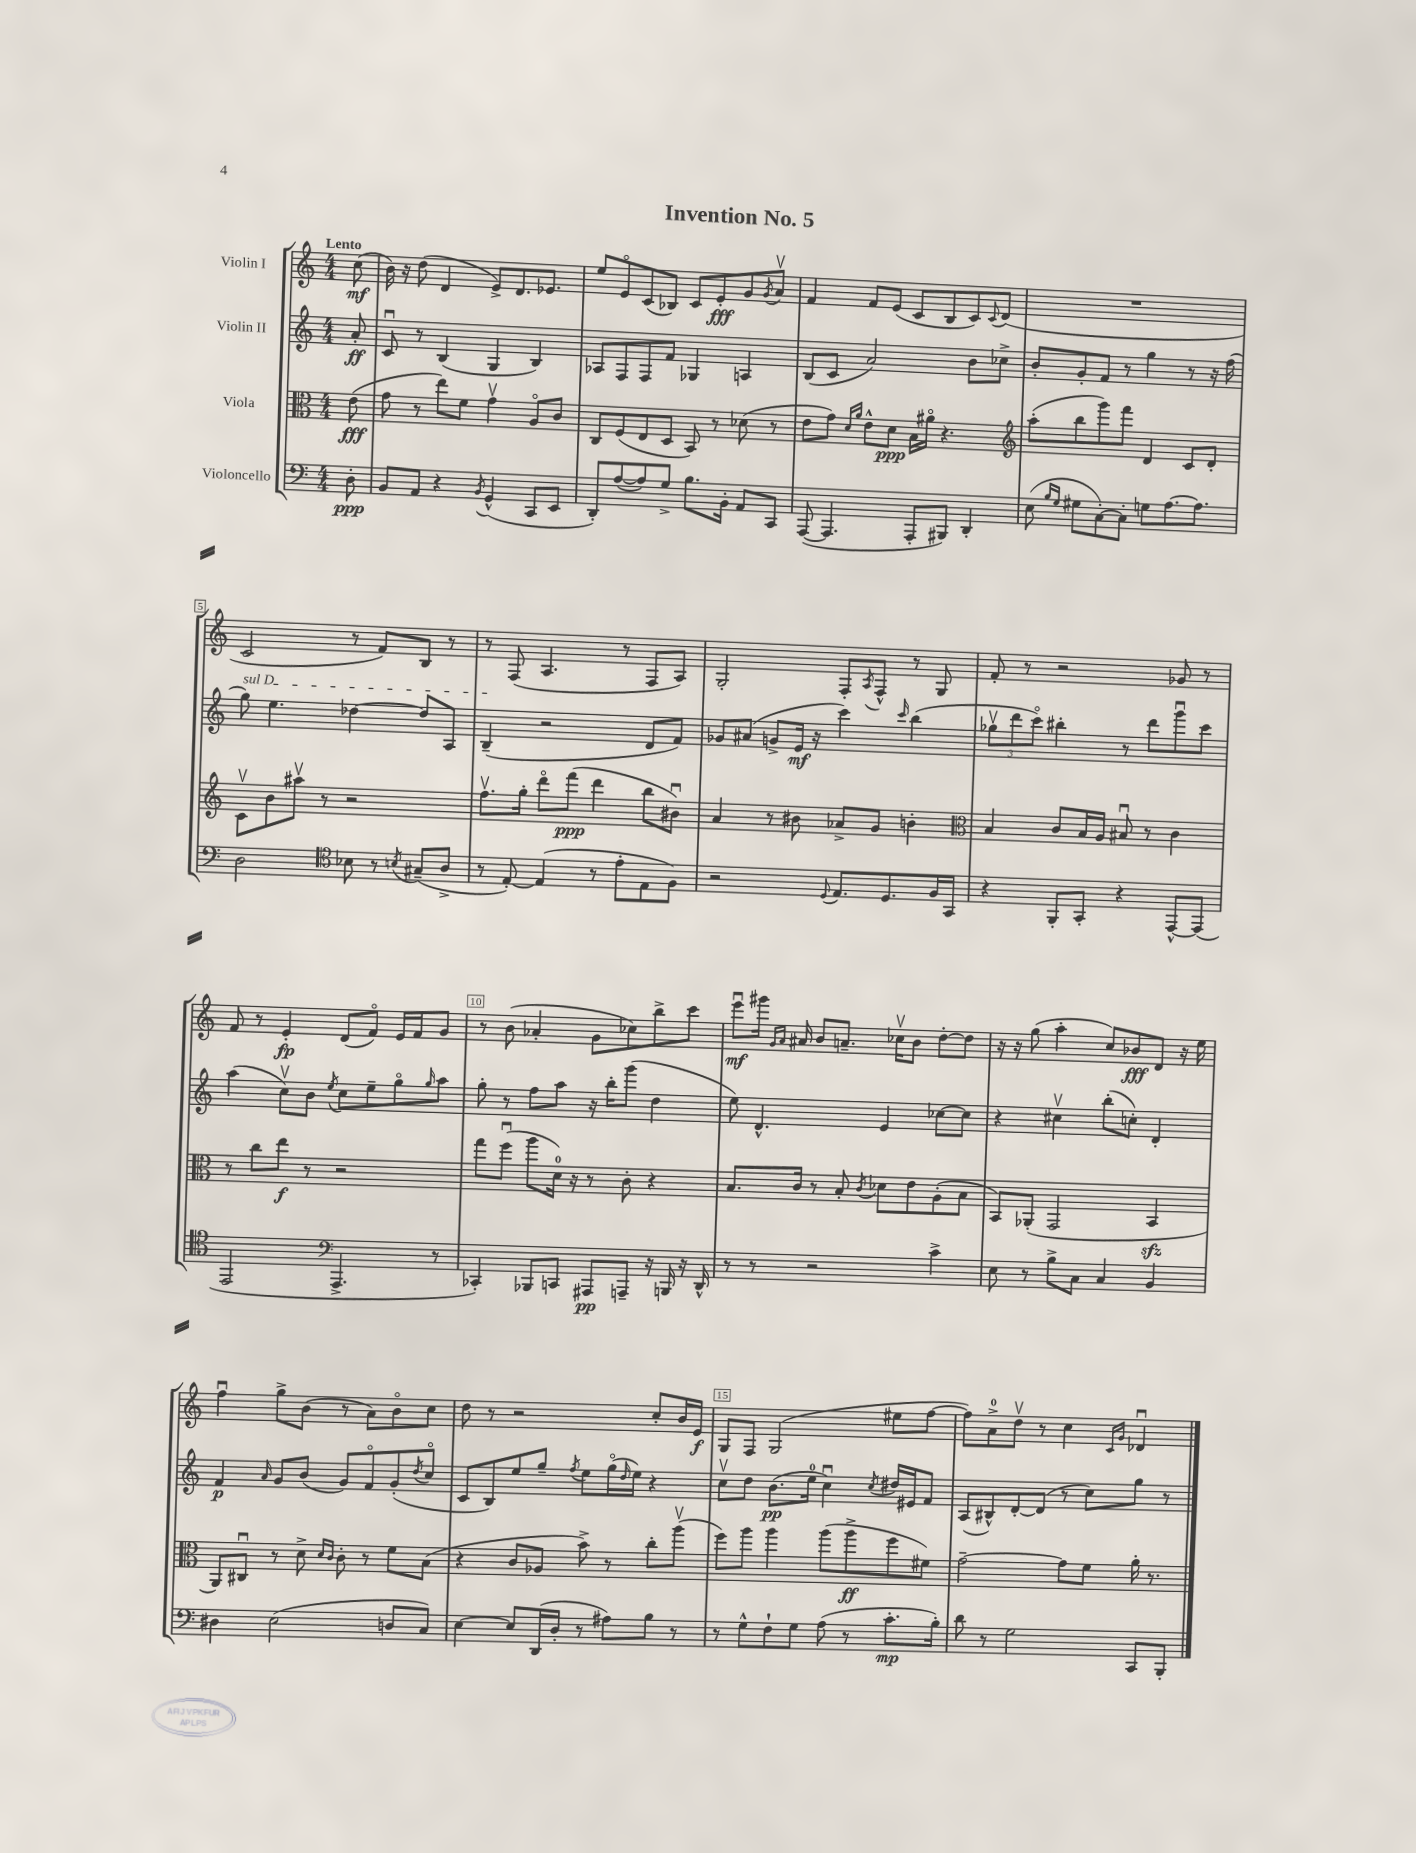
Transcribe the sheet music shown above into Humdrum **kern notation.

**kern	**dynam	**kern	**dynam	**kern	**dynam	**kern	**dynam
*part4	*part4	*part3	*part3	*part2	*part2	*part1	*part1
*staff4	*staff4	*staff3	*staff3	*staff2	*staff2	*staff1	*staff1
*I"Violoncello	*	*I"Viola	*	*I"Violin II	*	*I"Violin I	*
*clefF4	*	*clefC3	*	*clefG2	*	*clefG2	*
*k[]	*	*k[]	*	*k[]	*	*k[]	*
*M4/4	*	*M4/4	*	*M4/4	*	*M4/4	*
=	=	=	=	=	=	=	=
!	!	!	!	!	!	!LO:TX:a:B:t=Lento	!
8D'\	ppp	(8e\	fff	8a'/	ff	(8cc\	mf
=1	=1	=1	=1	=1	=1	=1	=1
8BB/L	.	8g\	.	8cu/	.	16b\)	.
.	.	.	.	.	.	16r	.
8AA/J	.	8r	.	8r	.	(8dd\	.
4r	.	8ee\L)	.	(4B/	.	4d/	.
.	.	8f\J	.	.	.	.	.
8qBB/	.	.	.	.	.	.	.
(4GG^^/	.	4gv\	.	4G/	.	8e^/L)	.
.	.	.	.	.	.	8.d/	.
8CC/L	.	8A/L	.	4B/)	.	.	.
.	.	.	.	.	.	8.e-X/J	.
8EE/J	.	8c/J	.	.	.	.	.
=2	=2	=2	=2	=2	=2	=2	=2
8DD'/L)	.	8C/L	.	8A-X/L	.	8ee/L	.
([8A/	.	(8F/	.	8F/	.	8e/	.
8A/])	.	8E/	.	8F/	.	(8c/	.
8G^/J	.	8D/J	.	8f/J	.	8B-X/J)	.
8.B\L	.	8BB/)	.	4G-X/	.	8c/L	.
.	.	8r	.	.	.	8e'/	fff
16BB'\Jk	.	.	.	.	.	.	.
8AA/L	.	(8d-X\	.	4An/	.	8g/	.
.	.	.	.	.	.	8qg/	.
8CC/J	.	8r	.	.	.	8av/J	.
=3	=3	=3	=3	=3	=3	=3	=3
([8AAA/	.	8e\L	.	(8B/L	.	4f/	.
4.AAA/]	.	8g\J)	.	8c/J	.	.	.
.	.	16qqd/LL	.	.	.	.	.
.	.	16qqa/JJ	.	.	.	.	.
.	.	8e^^\L	.	2a/)	.	8f/L	.
.	.	8d\J	ppp	.	.	(8e/J	.
8AAA'/L	.	16B\LL	.	.	.	8c/L	.
.	.	16a#X\JJ	.	.	.	.	.
8BBB#X/J)	.	4.r	.	.	.	8B/	.
4DD'/	.	.	.	8b\L	.	8c/)	.
.	.	.	.	.	.	8qqc/	.
.	.	.	.	8cc-X^\J	.	(8d/J	.
=4	=4	=4	=4	=4	=4	=4	=4
*	*	*clefG2	*	*	*	*	*
(8E\	.	(8aa'\L	.	8b'/L	.	1r	.
16qqB/LL	.	.	.	.	.	.	.
16qqG/JJ	.	.	.	.	.	.	.
8G#X\L	.	8bb\	.	8g'/	.	.	.
[8C'\)	.	8ggg\)	.	8f/J	.	.	.
8C'\J]	.	8fff\J	.	8r	.	.	.
8Gn\L	.	4d/	.	4gg\	.	.	.
[8.A\	.	.	.	.	.	.	.
.	.	8c/L	.	8r	.	.	.
8.A\J]	.	.	.	.	.	.	.
.	.	8d'/J	.	16r	.	.	.
.	.	.	.	(16ff\	.	.	.
!!LO:LB:g=z
=5	=5	=5	=5	=5	=5	=5	=5
!	!	!	!	!LO:TX:a:i:t=sul D	!	!	!
2D\	.	8cv\L	.	8gg\)	.	2c/	.
.	.	8b\	.	4.ee\	.	.	.
.	.	8aa#Xv\J	.	.	.	.	.
.	.	8r	.	.	.	.	.
*clefC4	*	*	*	*	*	*	*
8B-X\	.	2r	.	[4dd-X\	.	8r	.
8r	.	.	.	.	.	8f/L)	.
8qBn/	.	.	.	.	.	.	.
(8G#X~/L	.	.	.	8dd-/L]	.	8B/J	.
8A^/J	.	.	.	8A/J	.	8r	.
=6	=6	=6	=6	=6	=6	=6	=6
8r	.	8.ffv\L	.	(4B~/	.	8r	.
[8E'/)	.	.	.	.	.	(8F/	.
.	.	16gg'\Jk	.	.	.	.	.
(4E/]	.	8ddd\L	.	2r	.	4.A/	.
.	.	(8fff\J	ppp	.	.	.	.
8r	.	4ddd\	.	.	.	.	.
8e'\L	.	.	.	.	.	8r	.
8E\	.	8bb\L	.	8d/L	.	8F/L	.
8F\J)	.	8b#Xu\J)	.	8f/J)	.	8A/J)	.
=7	=7	=7	=7	=7	=7	=7	=7
2r	.	4a/	.	8g-X/L	.	2G'/	.
.	.	.	.	(8a#X/J	.	.	.
.	.	8r	.	8gn^/L	.	.	.
.	.	8b#X\	.	16e/Jk	mf	.	.
.	.	.	.	16r	.	.	.
8qqD/	.	.	.	.	.	.	.
8.E/L	.	8a-X^/L	.	4ccc\)	.	8F'/L	.
.	.	.	.	.	.	8qA/	.
.	.	8g/J	.	.	.	8F^^/J	.
8.D/	.	.	.	.	.	.	.
.	.	.	.	16qqccc/	.	.	.
.	.	4bn'\	.	(4bb\	.	8r	.
16F/L	.	.	.	.	.	8G/	.
16GG/JJ	.	.	.	.	.	.	.
=8	=8	=8	=8	=8	=8	=8	=8
*	*	*clefC3	*	*	*	*	*
4r	.	4B/	.	12gg-Xv\L	.	8f'/	.
.	.	.	.	12ddd\	.	.	.
.	.	.	.	.	.	8r	.
.	.	.	.	12ccc\J)	.	.	.
8FF'/L	.	8c/L	.	4bb#X'\	.	2r	.
8GG'/J	.	16B/L	.	.	.	.	.
.	.	16A/JJ	.	.	.	.	.
4r	.	8B#Xu/	.	8r	.	.	.
.	.	8r	.	8ddd\L	.	.	.
[8EE^^/L	.	4c\	.	8gggu\	.	8g-X/	.
(8EE/J]	.	.	.	8ccc\J	.	8r	.
!!LO:LB:g=z
=9	=9	=9	=9	=9	=9	=9	=9
2EE/	.	8r	.	(4aa\	.	8f/	.
.	.	8cc\L	.	.	.	8r	.
.	.	8ee\J	f	8ccv\L)	.	4e'/	fp
.	.	8r	.	8b\J	.	.	.
*clefF4	*	*	*	*	*	*	*
.	.	.	.	8qee/	.	.	.
4.AAA^/	.	2r	.	8cc\L	.	(8d/L	.
.	.	.	.	8ee~\	.	8f/J)	.
.	.	.	.	8gg\	.	16e/LL	.
.	.	.	.	.	.	16f/J	.
.	.	.	.	16qqgg/	.	.	.
8r	.	.	.	8aa\J	.	8g/J	.
=10	=10	=10	=10	=10	=10	=10	=10
4CC-X'/)	.	8gg\L	.	8gg'\	.	8r	.
.	.	(8ffu\J	.	8r	.	(8b\	.
8BBB-X/L	.	8aa\L	.	8ff\L	.	4a-X'/	.
8CCn/J	.	16d\Jk)	.	8aa\J	.	.	.
.	.	16r	.	.	.	.	.
8AAA#X/L	pp	8r	.	16r	.	8g\L	.
.	.	.	.	16bb'\KL	.	.	.
8AAAn~/J	.	8c'\	.	(8ggg\J	.	8cc-X\)	.
16r	.	4r	.	4dd\	.	8bb^\	.
16BBBn/	.	.	.	.	.	.	.
16r	.	.	.	.	.	8ccc\J	.
16DD^^/	.	.	.	.	.	.	.
=11	=11	=11	=11	=11	=11	=11	=11
8r	.	8.B/L	.	8ee\)	.	8eeeu\L	mf
8r	.	.	.	4.d^^/	.	16ggg#X\Jk	.
.	.	.	.	.	.	16qqg/LL	.
.	.	.	.	.	.	16qqa/JJ	.
.	.	16c/Jk	.	.	.	16a#X/	.
2r	.	8r	.	.	.	8b/L	.
.	.	8B'/	.	.	.	8.an~/J	.
.	.	8qc/	.	.	.	.	.
.	.	8d-X\L	.	4e/	.	.	.
.	.	.	.	.	.	16cc-Xv\KL	.
.	.	8e\	.	.	.	8b\J	.
4c^\	.	(8A'\	.	[8cc-X\L	.	[8dd'\L	.
.	.	8B\J	.	8cc-\J]	.	8dd\J]	.
=12	=12	=12	=12	=12	=12	=12	=12
8E\	.	8BB/L)	.	4r	.	16r	.
.	.	.	.	.	.	16r	.
8r	.	(8AA-X'/J	.	.	.	(8gg\	.
8B^\L	.	2GG/	.	4cc#Xv\	.	4aa'\	.
8C\J	.	.	.	.	.	.	.
4C/	.	.	.	(8bb'\L	.	8cc/L)	.
.	.	.	.	8ccn'\J)	.	8b-X/	fff
4BB/	.	4BBzz/	.	4d'/	.	8d/J	.
.	.	.	.	.	.	16r	.
.	.	.	.	.	.	16ee\	.
!!LO:LB:g=z
=13	=13	=13	=13	=13	=13	=13	=13
4D#X\	.	8AA/L)	.	4f/	p	4ffu\	.
.	.	8C#Xu/J	.	.	.	.	.
.	.	.	.	16qqa/	.	.	.
(2E\	.	8r	.	8g/L	.	8gg^\L	.
.	.	8d^\	.	(8b/J	.	(8b\J	.
.	.	16qqd/LL	.	.	.	.	.
.	.	16qqc/JJ	.	.	.	.	.
.	.	8c'\	.	8g/L)	.	8r	.
.	.	8r	.	8f/	.	8a\L)	.
8Dn/L	.	8f\L	.	(8g'/	.	8b\	.
.	.	.	.	8qdd/	.	.	.
8C/J)	.	(8B\J	.	8cc/J	.	8cc\J	.
=14	=14	=14	=14	=14	=14	=14	=14
[4E\	.	4r	.	8c/L	.	8dd\	.
.	.	.	.	8B/)	.	8r	.
8E/L]	.	8c/L	.	8ee/	.	2r	.
(16DD/L	.	8A-X/J	.	8gg~/J	.	.	.
16D'/JJ	.	.	.	.	.	.	.
.	.	.	.	8qff/	.	.	.
8r	.	8b^\)	.	8ee\L	.	.	.
8A#X\L)	.	8r	.	(16gg\L	.	.	.
.	.	.	.	16qqdd/	.	.	.
.	.	.	.	16ee\JJ)	.	.	.
8B\J	.	8cc'\L	.	4r	.	8cc'/L	.
8r	.	(8aav\J	.	.	.	16b/L	.
.	.	.	.	.	.	16e/JJ	f
=15	=15	=15	=15	=15	=15	=15	=15
8r	.	8ff\L)	.	8ccv\L	.	8G/L	.
8G^^\L	.	8aa\J	.	8dd\J	.	8F/J	.
8F`\	.	4aa\	.	(8.b\L	pp	(2G/	.
8G\J	.	.	.	.	.	.	.
.	.	.	.	16ee\Jk	.	.	.
(8A\	.	(8aa\L	.	4ccu\)	.	.	.
8r	.	8aa^\	ff	.	.	.	.
.	.	.	.	8qcc/	.	.	.
8.c'\L	mp	8ff\	.	16dd#X/LL	.	8ee#X\L	.
.	.	.	.	16e#X/J	.	.	.
.	.	8f#X\J)	.	8f/J	.	[8ff\J	.
16B'\Jk)	.	.	.	.	.	.	.
=16	=16	=16	=16	=16	=16	=16	=16
8d\	.	[2g~\	.	(8A/L	.	8ff\L])	.
8r	.	.	.	8B#X^^/)	.	8a^\	.
2G\	.	.	.	[8d'/	.	8ddv\J	.
.	.	.	.	(8d/J]	.	8r	.
.	.	8g\L]	.	8r	.	4cc\	.
.	.	8f\J	.	8cc\L)	.	.	.
.	.	.	.	.	.	16qqc/LL	.
.	.	.	.	.	.	16qqg/JJ	.
8CC/L	.	16a'\	.	8gg\J	.	4d-Xu/	.
.	.	8.r	.	.	.	.	.
8BBB'/J	.	.	.	8r	.	.	.
==	==	==	==	==	==	==	==
*-	*-	*-	*-	*-	*-	*-	*-
